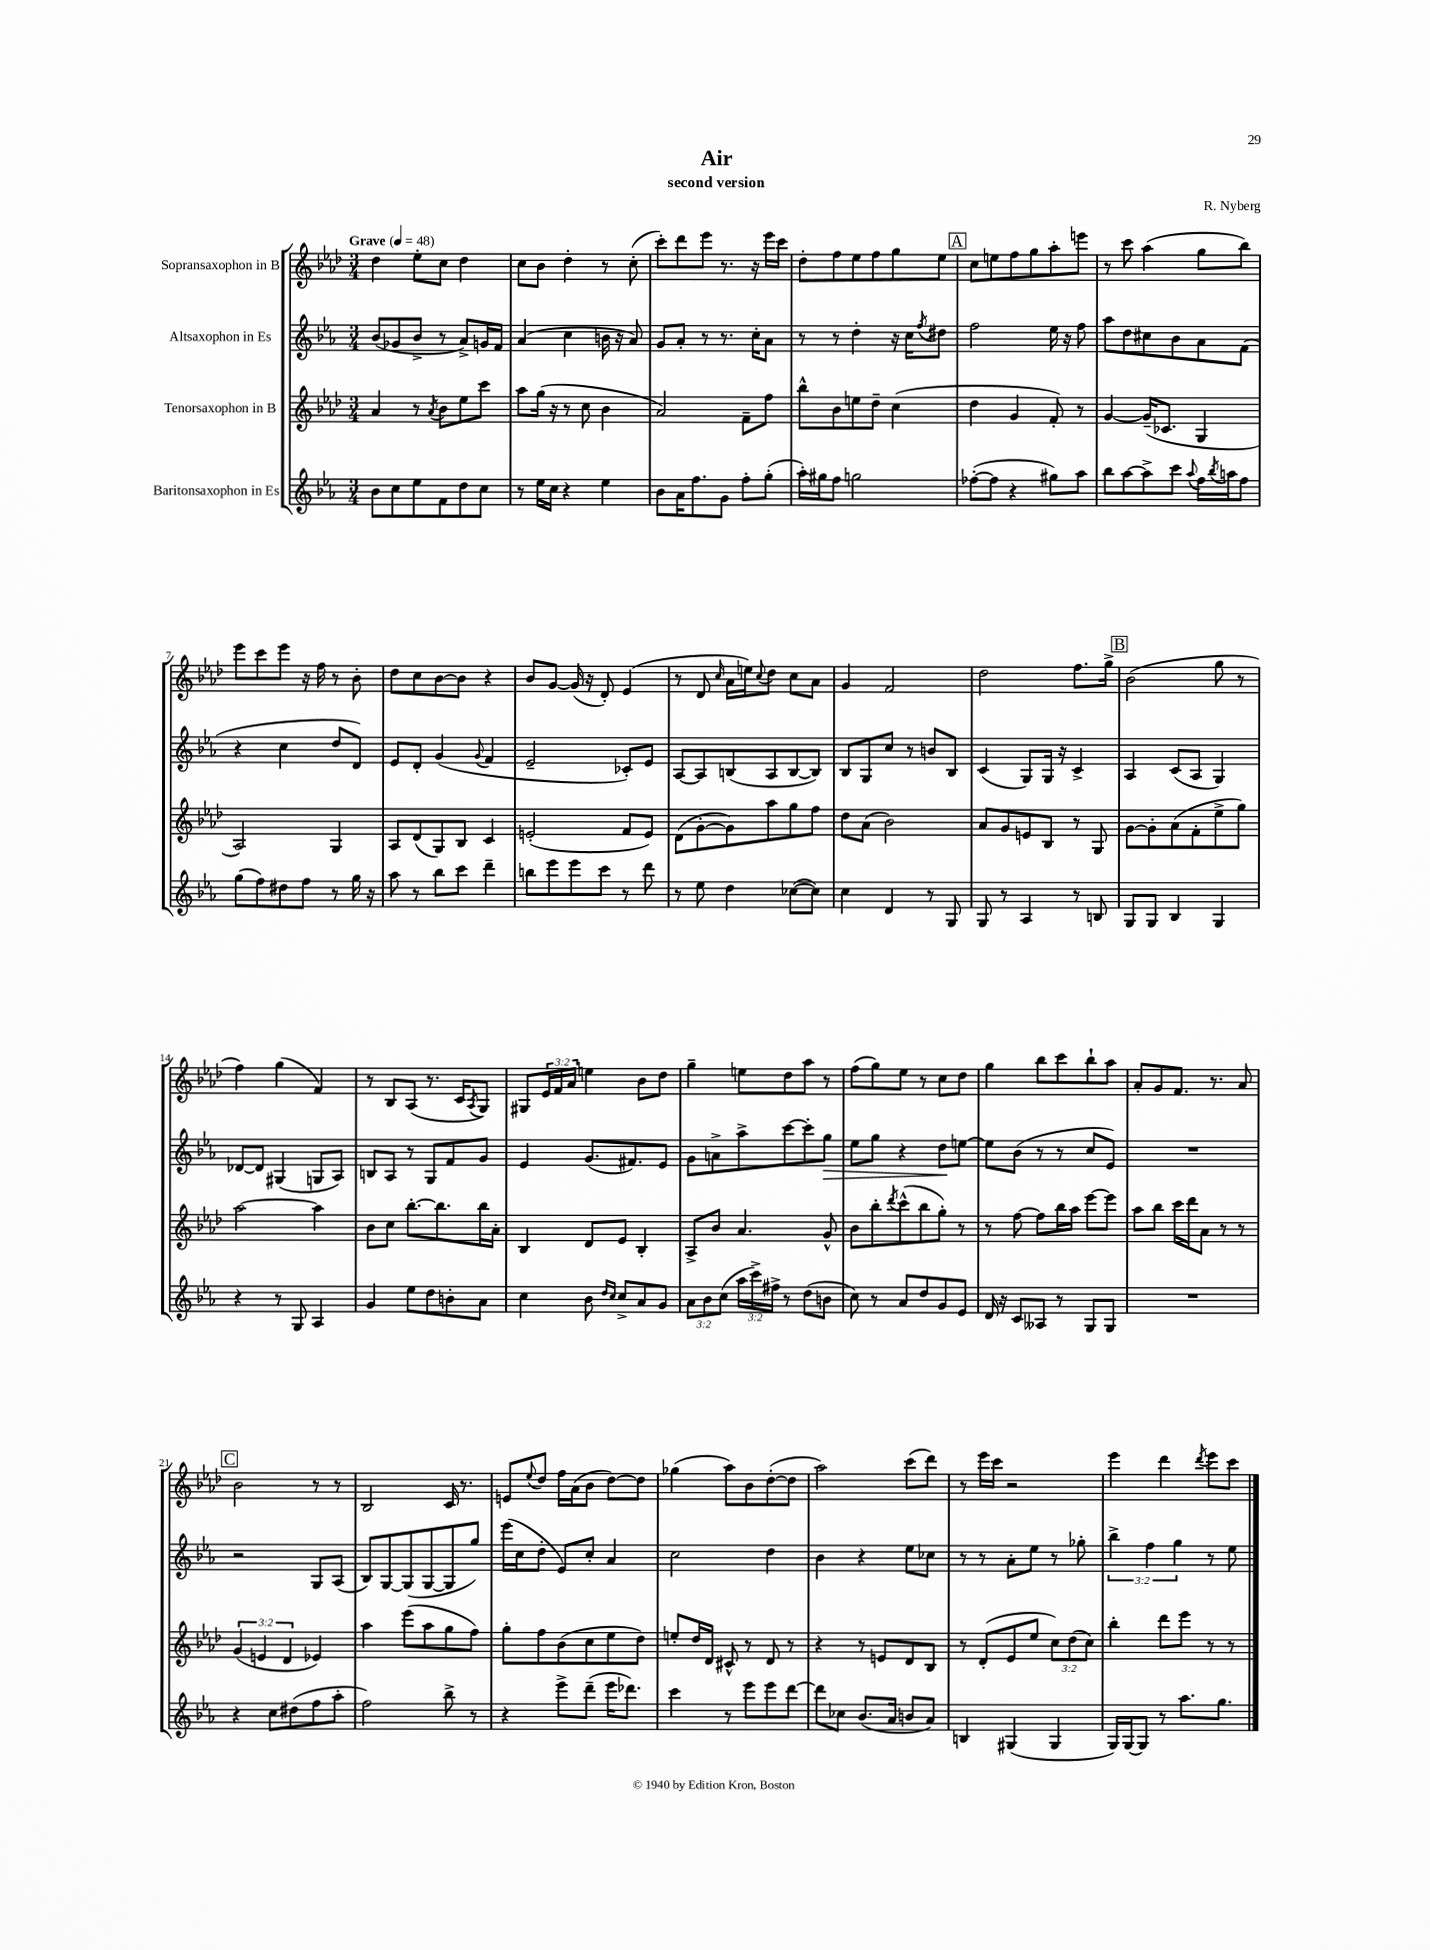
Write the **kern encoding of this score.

**kern	**kern	**kern	**kern
*staff4	*staff3	*staff2	*staff1
*clefG2	*clefG2	*clefG2	*clefG2
*k[b-e-a-]	*k[b-e-a-d-]	*k[b-e-a-]	*k[b-e-a-d-]
*M3/4	*M3/4	*M3/4	*M3/4
*MM48	*MM48	*MM48	*MM48
8b-	4a-	(8b-	4dd-
8cc	.	8g-	.
8ee-	8r	8b-^	8ee-'
.	8qa-	.	.
8f	8b-	8r	8cc
8dd	8ee-	8a-^)	4dd-
8cc	8ccc	16g	.
.	.	16f	.
=	=	=	=
8r	8aa-	(4a-	8cc
16ee-	(16gg	.	8b-
16cc	16r	.	.
4r	8r	4cc	4dd-'
.	8cc	.	.
4ee-	4b-	16b	8r
.	.	16r	.
.	.	8a-)	(8cc'
=	=	=	=
8b-	2a-)	8g	8ccc')
16a-	.	8a-'	8ddd-
8.ff	.	.	.
.	.	8r	8eee-
8g	.	8.r	8.r
8ff'	8f~	.	.
.	.	16cc'	16r
(8gg'	8ff	8a-	16eee-
.	.	.	16ccc
=	=	=	=
16aa-')	8bb-^^	8r	8dd-'
16gg#	.	.	.
8ff	8b-	8r	8ff
2gg	8ee	4dd'	8ee-
.	8dd-~	.	8ff
.	(4cc	16r	8gg
.	.	16cc	.
.	.	8qff	.
.	.	8dd#	8ee-
=	=	=	=
([8ff-'	4dd-	2ff	8cc
8ff-]	.	.	8ee
4r	4g	.	8ff
.	.	.	8gg
8gg#)	8f')	16ee-	8aa-'
.	.	16r	.
8aa-	8r	8ff	8eee
=	=	=	=
8bb-	[4g	8aa-	8r
[8aa-	.	8dd	8ccc
8aa-^]	(16g~]	8cc#	(4aa-
.	8.c-	.	.
8ccc	.	8b-	.
8qqaa-	.	.	.
16ff	4G	8a-	8gg
8qbb-	.	.	.
16aa	.	.	.
8ff	.	(8f	8bb-)
=	=	=	=
(8gg	2A-)	4r	8eee-
8ff)	.	.	8ccc
8dd#	.	4cc	8eee-
8ff	.	.	16r
.	.	.	16ff
8r	4G	8dd	8r
16gg	.	8d)	8b-'
16r	.	.	.
=	=	=	=
8aa-	8A-	8e-	8dd-
8r	(8d-	8d'	8cc
8bb-	8G)	(4g	[8b-
8ccc	8B-	.	8b-]
.	.	8qqg	.
4ddd~	4c	4f	4r
=	=	=	=
8bb	(2e'	2e-~	8b-
8eee-	.	.	[8g
8eee-	.	.	(16g]
.	.	.	16r
8ccc	.	.	8d-')
8r	8f	8c-')	(4e-
8ddd	8e)	8e-	.
=	=	=	=
8r	(8d-	[8A-	8r
8ee-	[8g'	8A-]	8d-
.	.	.	16qqcc
4dd	8g])	(8B	16a-
.	.	.	16ee)
.	.	.	8qqcc
.	8aa-	8A-	8dd-
([8cc-	8gg	[8B	8cc
8cc-])	8ff	8B])	8a-
=	=	=	=
4cc	8dd-	8B-	4g
.	(8a-	8G	.
4d	2b-)	8cc	2f
.	.	8r	.
8r	.	8b	.
8G	.	8B-	.
=	=	=	=
8G	8a-	(4c	2dd-
8r	8g	.	.
4A-	8e	8G)	.
.	8B-	16G	.
.	.	16r	.
8r	8r	4c^	8.ff
8B	8G	.	.
.	.	.	16gg^
=	=	=	=
8G	[8g	4A-	(2b-
8G	8g']	.	.
4B-	(8a-	(8c	.
.	8f'	8A-	.
4G	8ee-^	4G)	8gg
.	8gg)	.	8r
=	=	=	=
4r	[2aa-	[8d-	4ff)
.	.	8d-]	.
8r	.	(4G#	(4gg
8G	.	.	.
4A-	4aa-]	8G	4f)
.	.	8A-)	.
=	=	=	=
4g	8b-	8B	8r
.	8cc	8A-	8B-
8ee-	[8.bb-'	8r	(8A-
8dd	.	8G	8.r
.	8.bb-]	.	.
8b'	.	8f	.
.	.	.	16c
.	.	.	8qA-
8a-	16bb-	8g	8G)
.	16a-'	.	.
=	=	=	=
4cc	4B-	4e-	8G#
.	.	.	24e-
.	.	.	24f
.	.	.	24a-
8b-	8d-	(8.g	4ee
16qqdd	.	.	.
16qqcc	.	.	.
8cc^	8e-	.	.
.	.	8.f#)	.
8a-	4B-'	.	8b-
8g	.	8e-	8dd-
=	=	=	=
12a-	8A-^	8g	4gg~
12b-	.	.	.
.	8b-	8a^	.
(12cc	.	.	.
24aa-	4.a-	8aa-^	8ee
24ccc^)	.	.	.
24ff#^	.	.	.
8r	.	[8ccc	8dd-
(8dd	.	8ccc']	8aa-
8b	8g^^	8gg	8r
=	=	=	=
8cc)	8b-	8ee-	(8ff
8r	8bb-'	8gg	8gg)
.	8qddd-	.	.
8a-	(8ccc^^	4r	8ee-
8dd	8bb-	.	8r
8g	8gg')	8dd	8cc
8e-	8r	[8ee	8dd-
=	=	=	=
16d	8r	8ee]	4gg
16r	.	.	.
8c	[8ff	(8b-	.
8A--	8ff]	8r	8bb-
8r	16bb-	8r	8ccc
.	16aa-	.	.
8G	[8eee-	8cc	8bb-`
8G	8eee-]	8e-)	8aa-
=	=	=	=
2.r	8aa-	2.r	8a-'
.	8bb-	.	8g
.	16ccc	.	8.f
.	16ddd-	.	.
.	8a-	.	.
.	.	.	8.r
.	8r	.	.
.	8r	.	8a-
=	=	=	=
4r	(6g	2r	2b-
.	6e	.	.
8cc	.	.	.
.	6d-	.	.
(8dd#	.	.	.
8ff	4e-)	8G	8r
8aa-'	.	(8A-	8r
=	=	=	=
2ff)	4aa-	8B-)	2B-
.	.	[8G	.
.	(8eee-	(8G]	.
.	8aa-	[8G	.
8bb-^	8gg	8G]	16c
.	.	.	8.r
8r	8ff)	8gg)	.
=	=	=	=
4r	8gg'	(16eee-	8e
.	.	16cc	.
.	.	.	8qqee-
.	8ff	8dd'	8dd-
8eee-^	(8b-	8e-)	16ff
.	.	.	(16a-
(8ddd~	8cc	8cc'	8b-
16eee-	8ee-	4a-	[8dd-)
8.ddd-)	.	.	.
.	8dd-)	.	8dd-]
=	=	=	=
4ccc	8ee'	2cc	(4gg-
.	16dd-	.	.
.	16d-	.	.
8r	8c#^^	.	8aa-)
8eee-	8r	.	8b-
8eee-	8d-	4dd	([8dd-'
[8ddd	8r	.	8dd-]
=	=	=	=
8ddd]	4r	4b-	2aa-)
8cc-	.	.	.
(8.b-	8r	4r	.
.	8e	.	.
16a-	.	.	.
8b	8d-	8ee-	(8ccc
8a-)	8B-	8cc-	8ddd-)
=	=	=	=
4B	8r	8r	8r
.	(8d-'	8r	16eee-
.	.	.	16ccc
(4G#	8e-	8a-'	2r
.	8ee-	8ee-	.
4G#	12cc)	8r	.
.	(12dd-	.	.
.	.	8gg-'	.
.	12cc)	.	.
=	=	=	=
16G)	4bb-'	6bb-^	4eee-
[16G	.	.	.
8G]	.	.	.
.	.	6ff	.
8r	8ddd-	.	4ddd-
.	.	6gg	.
8.aa-	8eee-	.	.
.	.	.	8qddd-
.	8r	8r	8eee-
8.gg	.	.	.
.	8r	8ee-	8ccc
==	==	==	==
*-	*-	*-	*-
